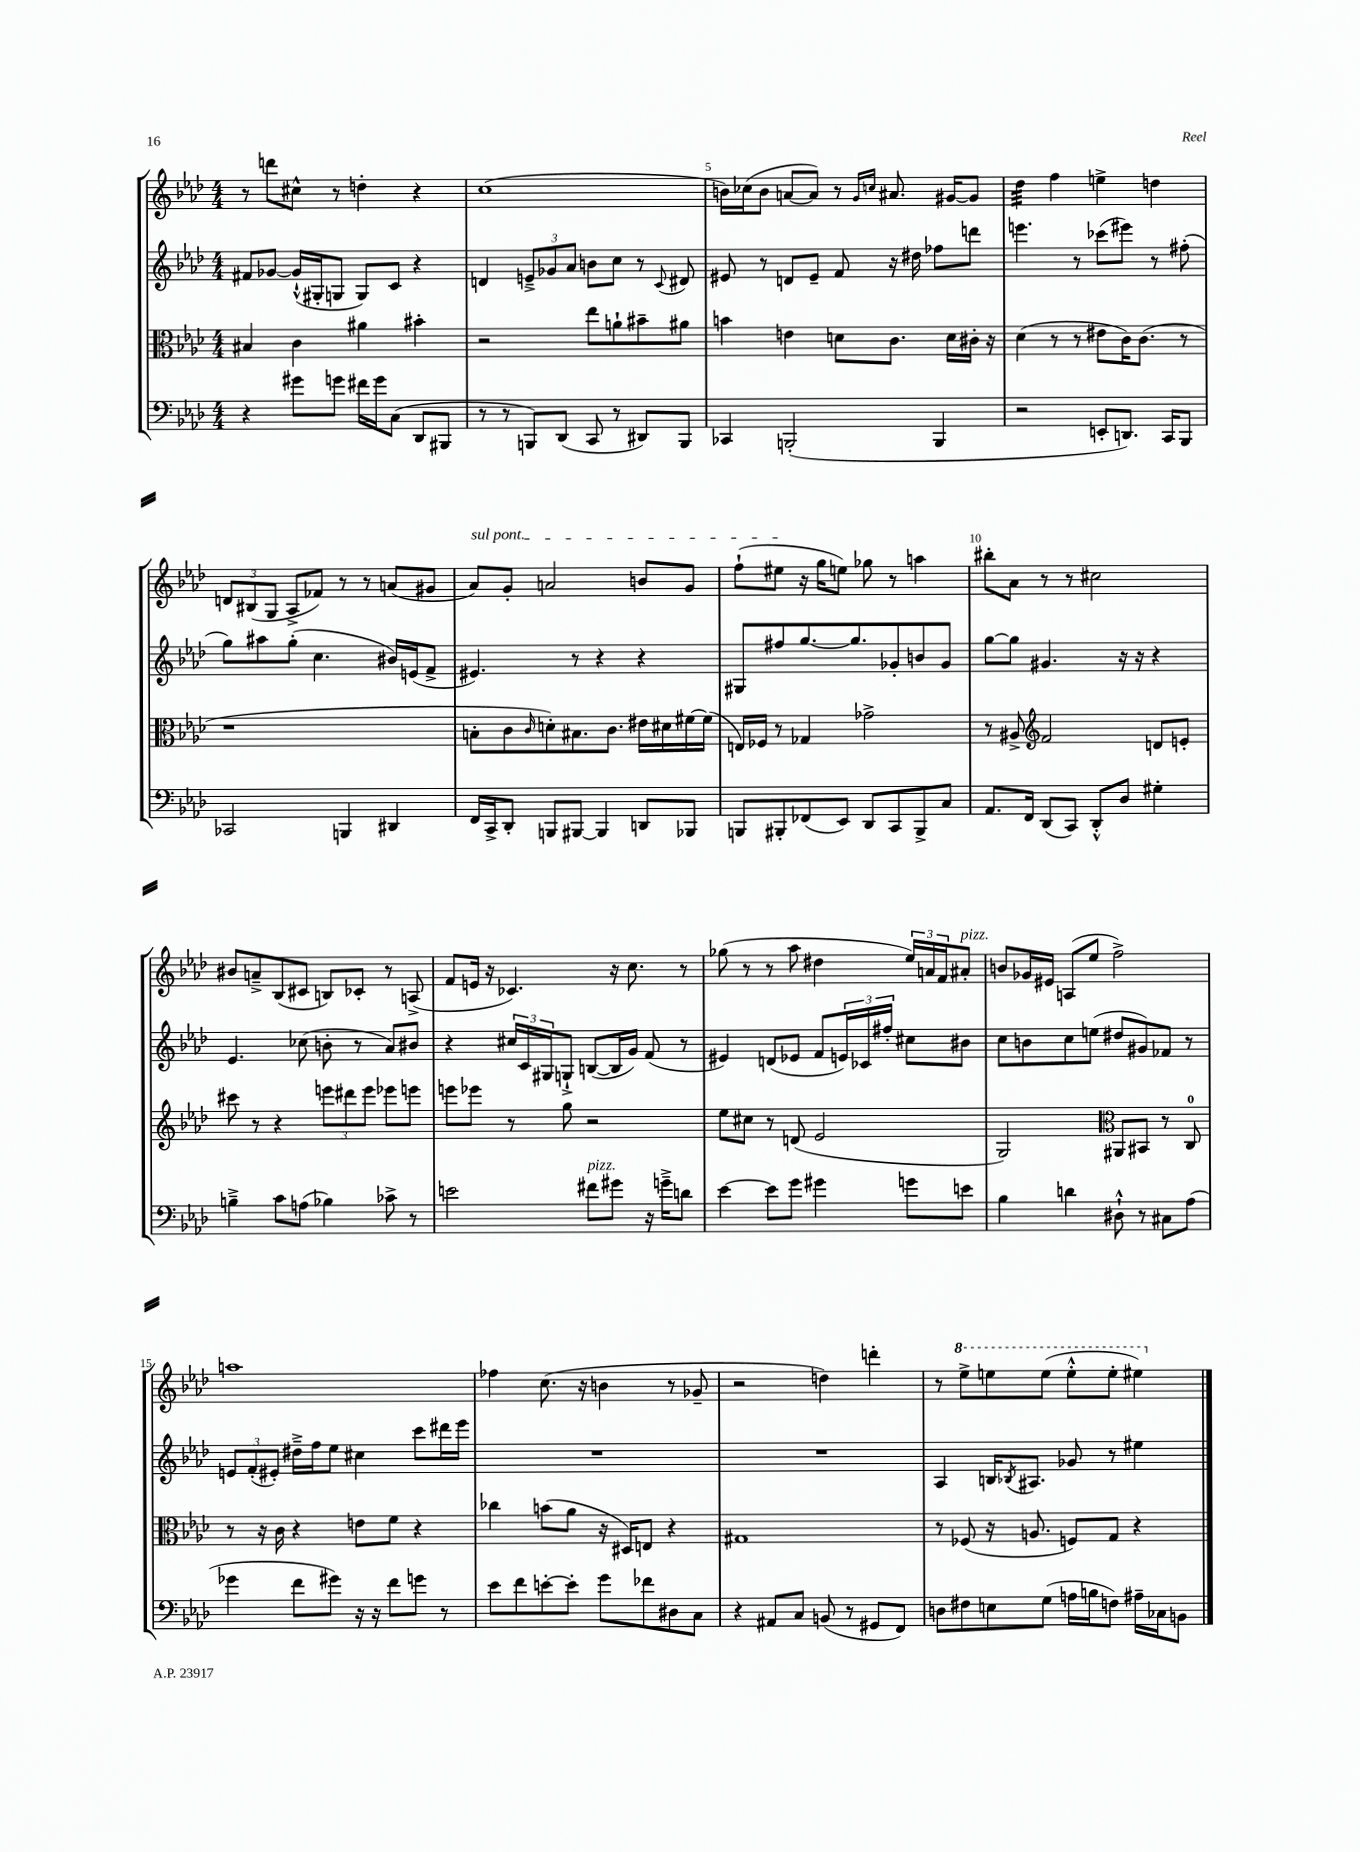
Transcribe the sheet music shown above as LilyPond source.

<<
\new StaffGroup <<
\new Staff = "s0" {
    \clef treble \key aes \major \numericTimeSignature \time 4/4
    r8 d'''8 cis''8-^ r8 d''4-. r4 |
    c''1( |
    b'16) ces''16( b'8 a'8~ a'8) r8 \grace { g'16 c''16 } ais'8. gis'16~ gis'8 |
    des''4:32 f''4 e''4-> d''4 |
    \tuplet 3/2 { d'8 bis8( g8 } aes8-> fes'8) r8 r8 a'8( gis'8 |
    \once \override TextSpanner.bound-details.left.text = \markup { \italic "sul pont." } aes'8\startTextSpan) g'8-. a'2 b'8 g'8 |
    f''8-!( eis''8\stopTextSpan r16 g''16 e''8) ges''8 r8 a''4 |
    bis''8-. aes'8 r8 r8 cis''2 |
    bis'8 a'8---> bes8( cis'8 b8) ces'8-. r8 a8->( |
    f'8 e'16 r16 ces'4.) r16 c''8. r8 |
    ges''8( r8 r8 aes''8 dis''4 \tuplet 3/2 { ees''16) a'16 f'16 } ais'8-.^\markup { \italic "pizz." } |
    b'8 ges'16 eis'16 a8( ees''8 f''2->) |
    a''1 |
    fes''4 c''8.( r16 b'4 r8 ges'8-- |
    r2 d''4) d'''4-. |
    r8 \ottava #1 ees'''8-> e'''8 e'''8( e'''8-.-^ e'''8-. eis'''4) \ottava #0 \bar "|." |
}
\new Staff = "s1" {
    \clef treble \key aes \major \numericTimeSignature \time 4/4
    fis'8 ges'8~ ges'16-!-^( gis16-. g8 g8) c'8 r4 |
    d'4 \tuplet 3/2 { e'8---> ges'8 aes'8 } b'8 c''8 r8 \appoggiatura { c'8 } dis'8 |
    eis'8 r8 d'8 eis'8-- f'8 r16 dis''16 fes''8 d'''8 |
    e'''4. r8 ces'''8( eis'''8) r8 fis''8-.( |
    g''8) ais''8 g''8-.( c''4. bis'16) e'16( f'8-> |
    eis'4.) r8 r4 r4 |
    gis8 fis''8 g''8.~ g''8. ges'8-. b'8 ges'8 |
    g''8~ g''8 gis'4. r16 r16 r4 |
    ees'4. ces''8( b'8-. r8 aes'8) bis'8 |
    r4 \tuplet 3/2 { cis''16 c'16 gis16 } g8-!-> b8~( b16 g'16) f'8( r8 |
    eis'4) d'8( ees'8 f'8 \tuplet 3/2 { e'16) ces'16 fis''16-. } cis''8 bis'8 |
    c''8 b'8 c''8 e''8( dis''8 gis'8) fes'8 r8 |
    \tuplet 3/2 { e'8 f'8-.( eis'8-.) } dis''16---> f''16 ees''8 cis''4 c'''8 dis'''16 ees'''16 |
    R1 |
    R1 |
    aes4 b16 \acciaccatura { bes8 } ais8. ges'8 r8 eis''4 \bar "|." |
}
\new Staff = "s2" {
    \clef alto \key aes \major \numericTimeSignature \time 4/4
    bis4 c'4 ais'4 bis'4-. |
    r2 ees''8 a'8-! bis'8-- ais'8 |
    b'4 e'4 d'8 c'8. d'16 cis'16-. r16 |
    des'4( r8 r8 eis'8 c'16) c'8.( r8 |
    r1 |
    b8-. c'8 \grace { c'16 } d'8-.) bis8. c'8. eis'16 dis'16 fis'16~ fis'16( |
    e16) fes16 r8 ges4 ges'2-> |
    r8 ais8-> \clef treble f'2 d'8 e'8-. |
    cis'''8 r8 r4 \tuplet 3/2 { e'''8 dis'''8 e'''8 } ees'''8 e'''8 |
    e'''8 ees'''8 r8 g''8 r2 |
    ees''8 cis''8 r8 d'8( ees'2 |
    g2) \clef alto ais,8 bis,8 r8 c8-0 |
    r8 r16 c'16 r4 e'8 f'8 r4 |
    ces''4 b'8( aes'8 r16 dis16) e8 r4 |
    gis1 |
    r8 fes8( r16 a8. f8) g8 r4 \bar "|." |
}
\new Staff = "s3" {
    \clef bass \key aes \major \numericTimeSignature \time 4/4
    r4 gis'8 g'8 fis'16 g'16 c8( des,8 bis,,8 |
    r8 r8 b,,8) des,8( c,8 r8 dis,8) b,,8 |
    ces,4 b,,2-.( b,,4 |
    r2 e,8-. d,8.) c,16 bes,,8 |
    ces,2 b,,4 dis,4 |
    f,16 c,16-> des,8-. b,,8 bis,,8~ bis,,4 d,8 bes,,8 |
    b,,8 bis,,8-. fes,8( ees,8) des,8 c,8 bis,,8-> c8 |
    aes,8. f,16 des,8( c,8) des,8-.-^ des8 gis4-. |
    b4---> c'8 a8( bes4) ces'8-> r8 |
    e'2 fis'8^\markup { \italic "pizz." } gis'8 r16 g'16---> d'8 |
    ees'4~ ees'8 g'8 gis'4 g'8 e'8 |
    bes4 d'4 dis8-!-^ r8 cis8 aes8( |
    ges'4 f'8 gis'8) r16 r16 f'8 g'8 r8 |
    ees'8 f'8 e'8~-. e'8-. g'8 fes'8 dis8 c8 |
    r4 ais,8 c8 b,8( r8 gis,8 f,8) |
    d8 fis8 e8 g8( a16 b16 f8) ais16-- ces16 b,8 \bar "|." |
}
>>
>>
\layout { \context { \Score currentBarNumber = #3 \override BarNumber.break-visibility = ##(#f #t #t) barNumberVisibility = #(every-nth-bar-number-visible 5) } }
